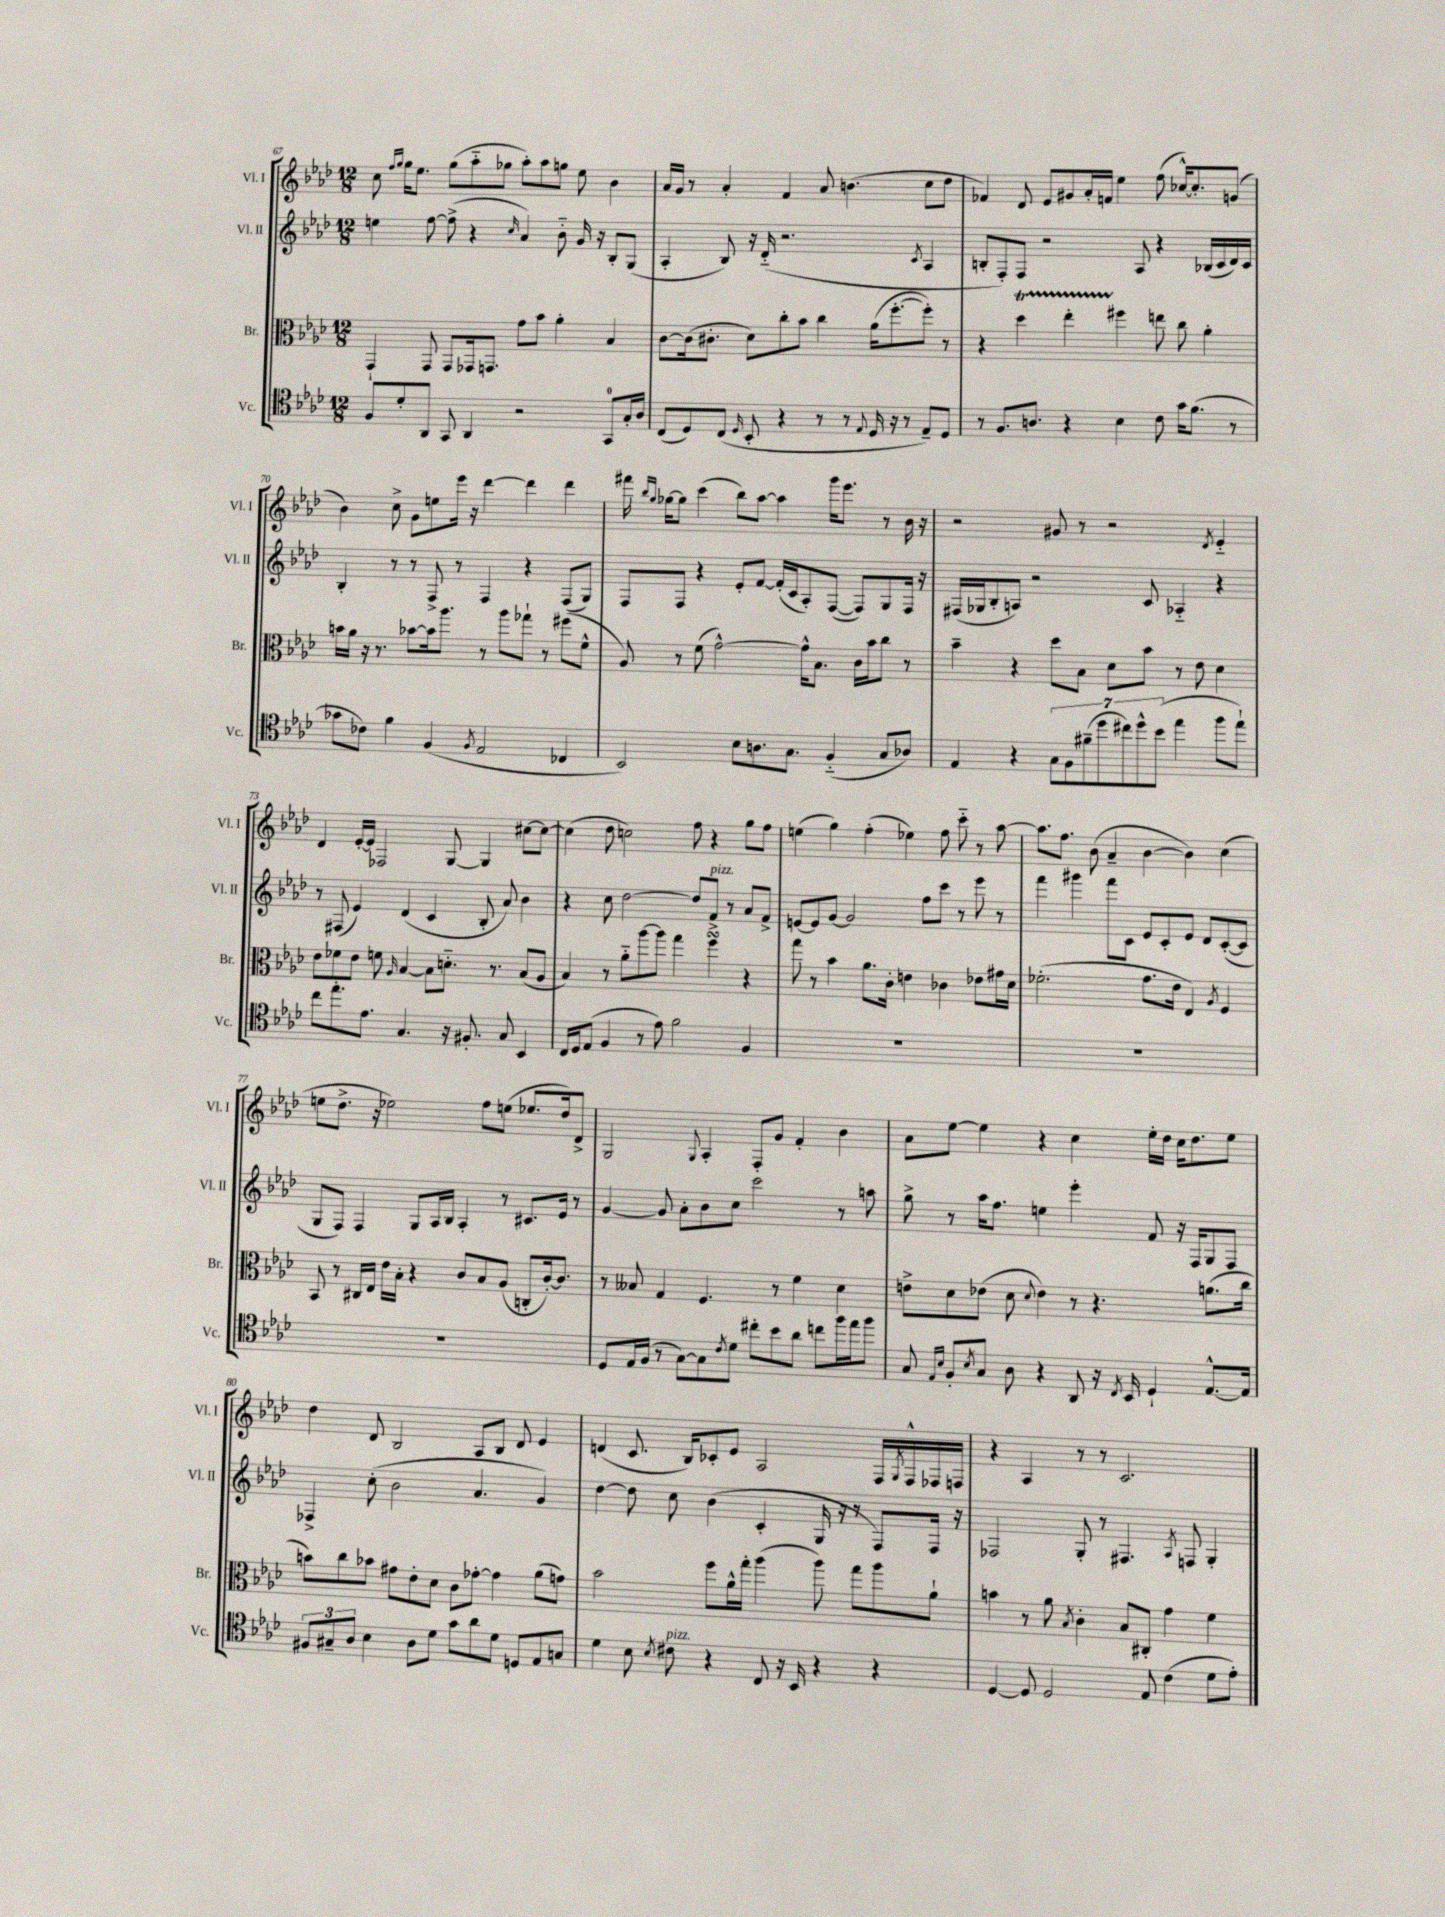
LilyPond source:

<<
\new StaffGroup <<
\new Staff = "s0" \with { instrumentName = "Vl. I" shortInstrumentName = "Vl. I" } {
    \clef treble \key aes \major \numericTimeSignature \time 12/8
    c''8 \grace { f''16 g''16 } g''16 ees''8. g''8( aes''8-_ ges''8 aes''8-.) aes''8 g''8 ees''8 bes'4 |
    aes'16 g'16 r8 aes'4-. f'4 aes'8 b'4.( c''8 des''8 |
    fes'4) des'8 ees'8 gis'8 aes'16-. f'16 ees''4 f''8( ces''16~-^) ces''8.-. g'8( |
    bes'4) c''8-> g'8 e''8 ees'''16 r16 des'''4~ des'''4 des'''4 |
    fis'''16 \grace { bes''16 g''16 } ges''16~ ges''8 c'''4( bes''8) aes''8~ aes''4 g'''16 ees'''8. r8 bes'16 r16 |
    r2 gis'8 r8 r2 \acciaccatura { des'8 } ees'4-_ |
    des'4 ees'16~-. ees'16 fes2 g8~ g4 cis''8~ cis''8~ |
    cis''4( des''8 c''2) f''8 r4 g''8 f''8 |
    e''4( g''4) f''4-.( ees''4) f''8 c'''8-_ r8 aes''8~ |
    aes''8. f''8. bes'8( aes'4-- bes'4~ bes'4) c''4( |
    e''8 des''8.-> r16 ees''2) f''8 e''8( ees''8. des''16) des'8-> |
    g2 \appoggiatura { g8 } aes4-. f8-. g'8 f'4-. bes'4 |
    aes'8 ees''8~ ees''4 r4 c''4 ees''16-. des''16 c''16 des''8. ees''8 |
    des''4 des'8 bes2 aes8 bes8 des'8 ees'4 |
    d'4( c'8. bes16) ces'8-. ees'8 aes2 f16 \acciaccatura { g8 } f16-^ fes16 f16 |
    r4 aes4 r8 r8 c'2. \bar "|." |
}
\new Staff = "s1" \with { instrumentName = "Vl. II" shortInstrumentName = "Vl. II" } {
    \clef treble \key aes \major \numericTimeSignature \time 12/8
    e''4 f''8~ f''8->( r4 \grace { c''16 } aes'4) bes'8-_ g'16 r16 bes8-. g8( |
    aes4-. bes8) r16 des'16-_( r2. \acciaccatura { c'8 } aes4 |
    b8-. f8-.) f8 r2 aes8 r4 bes16( c'16 des'16) c'16 |
    bes4-. r8 r8 f8-> r8 f4 r4 f8( g8) |
    f8 f8 r4 ees'8-. f'8~ f'16-.( c'16 aes8-.) f8~( f8) g8 f16 r16 |
    fis16( ges16 bes8-. a8) r2 c'8 aes4-_ r4 |
    r8 fis8( ees'4) des'4( c'4 bes8-. aes'8) bes'4 |
    r4 c''8 des''2~ des''8 f'8->^\markup { \italic "pizz." } r8 aes'8 f'8-> |
    e'8~ e'8 g'8~ g'2 f''8 c'''8 r8 ees'''8 r8 |
    f'''4 gis'''4 f'''8 c'8 ees'8 c'8-. ees'8 des'8 c'8~-.( c'8 |
    g8 f8) f4 g8 aes16 bes16 aes4-. r8 cis'8. ees'16 r8 |
    g'4~ g'8 aes'8-. bes'8 c''8 c'''2 r8 a''8 |
    g''8-> r8 aes''16 f''8. e''4 ees'''4-. f'8 r16 f16 g8 f8 |
    fes4-> c''8-.( bes'2 aes'4. g'4) |
    des''4~ des''8 c''8 bes'4( c'4-. g16 r16 r8 f8) f16 r16 |
    fes2 g8-. r8 fis4. \acciaccatura { aes8 } f8 g4-. \bar "|." |
}
\new Staff = "s2" \with { instrumentName = "Br." shortInstrumentName = "Br." } {
    \clef alto \key aes \major \numericTimeSignature \time 12/8
    g,4-! g,8 g,8 ges,16 g,8. g'8 bes'8 aes'4-. bes4 |
    c'8~ c'16( cis'8.-. des'8) c''8-. bes'8 c''4 aes'16( f''8.~-. f''8-.) r8 |
    r4 des''4\startTrillSpan ees''4-. fis''4\stopTrillSpan e''8 c''8 aes'4-. |
    b'16 aes'16 r16 r8. bes'8~ bes'16 aes''8. r8 aes''8 ges''8-! r8 fis''8( f'8-^ |
    aes8) r8 f'8( g'2~-^) g'16-^ bes8. c'16 bes'16 c''8 r8 |
    bes'4-- r4 des''8 bes8 des'8 bes'8 r8 ees'8 des'4 |
    ees'8 fes'8 ees'8 f'8 \grace { aes16 } bes4~ bes8 d'8.-_ r8. bes8( aes8 |
    bes4) r8 aes'8-_ aes''8~ aes''8 g''4 f''4\turn r4 |
    g''8 r8 bes'4 aes'8. c'16-. e'4 ces'4 ees'8 gis'16 des'16 |
    fes'2.-.( g'8. ees'16 ees4) \acciaccatura { aes8 } f4 |
    bes,8 r8 cis16 ees16 ees'16 bes16-. r4 c'8 bes8 aes8( c8-. c'16~-.) c'8. |
    r8 beses8 g4 f4. r8 f'4 des'4 |
    e'8-> des'8 ees'8( des'8 \appoggiatura { des'8 } ees'4) r8 r4. a'8.( c''16 |
    b'8) c''8 bes'8 gis'8 ees'8-. des'8 c'8 ges'8~-. ges'4 aes'8( g'8) |
    bes'2 f''8 aes'16-^ g''16-. aes''4( aes''8) g''8 aes''8 aes'8-! |
    b'4 r8 aes'8 \acciaccatura { bes8 } c'4-. bes8 cis8-. g'4 f'4 \bar "|." |
}
\new Staff = "s3" \with { instrumentName = "Vc." shortInstrumentName = "Vc." } {
    \clef tenor \key aes \major \numericTimeSignature \time 12/8
    f8 des'8-. aes,8 g,8 aes,4 r2 g,8-0 g16-. aes16 |
    c8( des8) c8( \grace { des16 } bes,8-. r4 r8 r8 \appoggiatura { ees8 } des16 r16 r8 ees8--) des8 |
    r8 f8. a8. r4 bes4 c'8 g'16 f'8.( r8 |
    ges'8 ces'8) f'4 f4( \acciaccatura { f8 } ees2 ces4 |
    bes,2) bes8 a8. g8. f4-_( g8 aes8) |
    ees4 r4 \tuplet 7/4 { g8 f8 fis'8--( des''8 cis''8) des''8-^ bes'8( } ees''4 f''8 ees''8-!) |
    c''8 ees''8.-. ees'8. g4. r16 fis8.-. g8 bes,4 |
    c16 des16 ees8( f4 r8 ees'8) f'2 f4 |
    R1. |
    R1. |
    R1. |
    des8 ees16 f16( r8 g8~) g8 \acciaccatura { c'8 } des'8 cis''8-. bes'8 aes'8 c''8 f''16 ees''16 f''8 |
    g8 \grace { ees16 bes16 } f8-. \acciaccatura { bes8 } g8 aes8 r4 aes,8 r16 \acciaccatura { c8 } bes,16 des4-! ees8.~-^ ees16 |
    \tuplet 3/2 { fis8 gis8-- aes8 } bes4 aes8 des'8 g'8 aes'8 des'8 d8 ees8 g8 |
    des'4 bes8 \acciaccatura { bes8 } cis'8^\markup { \italic "pizz." } r4 c8 r16 bes,16 r4 r4 |
    des4~ des8 des2 ees8 c'4( des'8 ees'8-.) \bar "|." |
}
>>
>>
\layout { \context { \Score currentBarNumber = #67 } }
